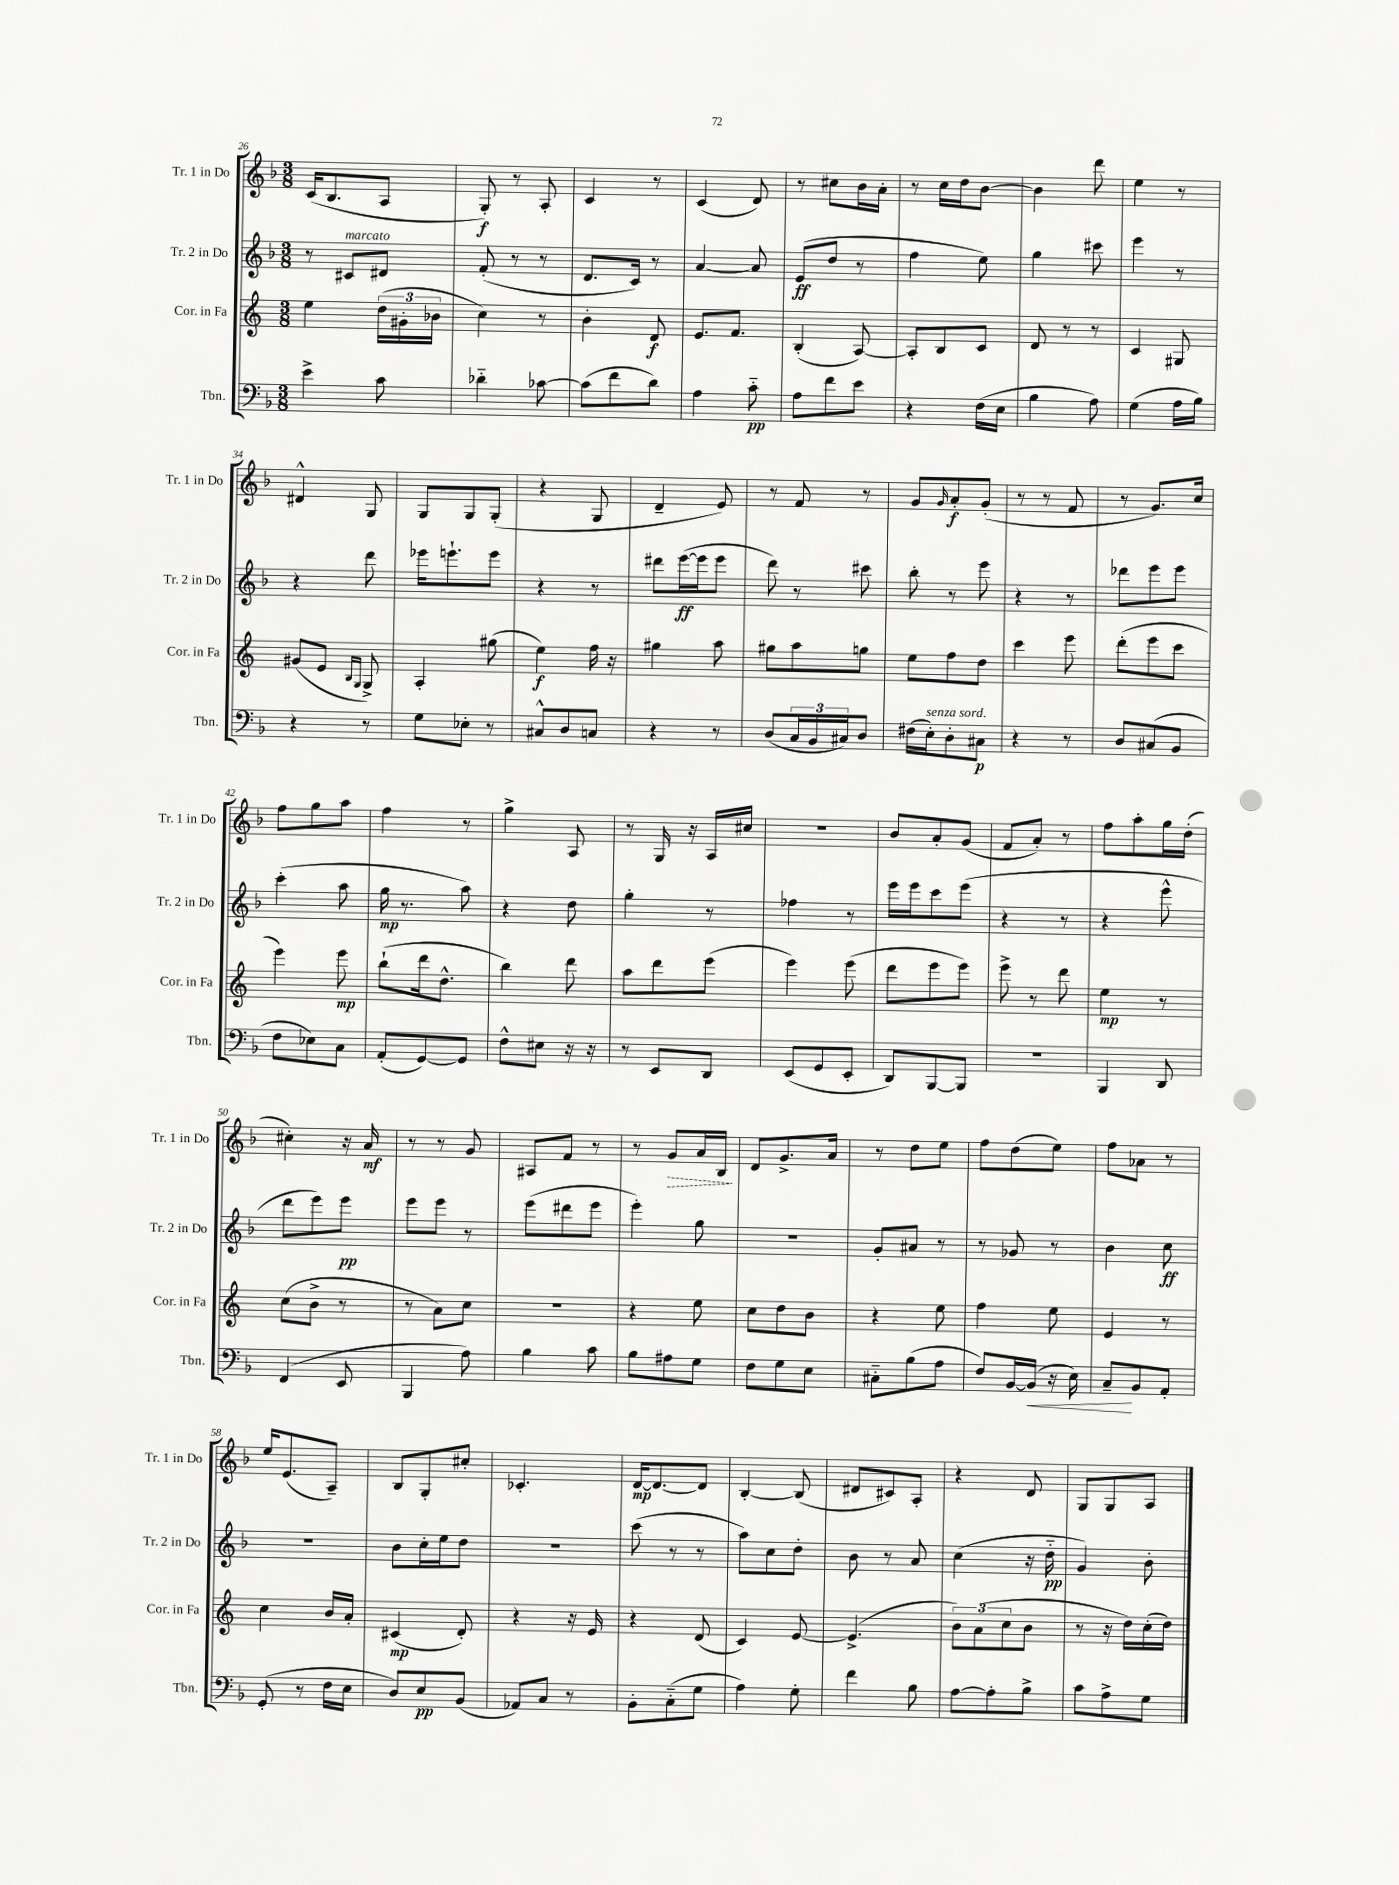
<<
\new StaffGroup <<
\new Staff = "s0" \with { instrumentName = "Tr. 1 in Do" shortInstrumentName = "Tr. 1 in Do" } {
    \clef treble \key f \major \numericTimeSignature \time 3/8
    c'16( bes8. a8 |
    g8-.\f) r8 a8-. |
    c'4 r8 |
    c'4( d'8) |
    r8 cis''8 bes'16 a'16-. |
    r8 c''16 d''16 bes'8~ |
    bes'4 d'''8 |
    e''4 r8 |
    dis'4-^ g8 |
    g8 g8 g8-.( |
    r4 g8 |
    d'4-- e'8) |
    r8 f'8 r8 |
    g'8 \grace { g'16 } a'8-.\f g'8-.( |
    r8 r8 f'8 |
    r8 g'8.) c''16 |
    f''8 g''8 a''8 |
    f''4 r8 |
    g''4-> a8 |
    r8 g16 r16 a16 cis''16 |
    R4. |
    bes'8 a'8-. g'8( |
    f'8 a'8-.) r8 |
    f''8 a''8-. g''16 d''16-.( |
    cis''4-.) r16 a'16\mf |
    r8 r8 g'8 |
    ais8 f'8 r8 |
    r8 \once \override Hairpin.style = #'dashed-line g'8\> a'16 bes16\! |
    d'8 g'8.-> a'16 |
    r8 d''8 e''8 |
    f''8 d''8( e''8) |
    f''8 aes'8 r8 |
    e''16 e'8.( a8--) |
    bes8 g8-. cis''8-. |
    ces'4.-. |
    d'16~\mp d'8.~ d'8 |
    bes4~-. bes8( |
    dis'8 cis'8) a8-. |
    r4 d'8 |
    g8 g8 a8 \bar "|." |
}
\new Staff = "s1" \with { instrumentName = "Tr. 2 in Do" shortInstrumentName = "Tr. 2 in Do" } {
    \clef treble \key f \major \numericTimeSignature \time 3/8
    r8 cis'8^\markup { \italic "marcato" } dis'8 |
    f'8-.( r8 r8 |
    d'8. c'16) r8 |
    a'4~ a'8 |
    e'8\ff( d''8 r8 |
    f''4 e''8) |
    g''4 cis'''8 |
    e'''4 r8 |
    r4 d'''8 |
    ees'''16 e'''8.-! e'''8 |
    r4 r8 |
    dis'''8 e'''16~\ff( e'''16 e'''8 |
    d'''8) r8 cis'''8 |
    bes''8-. r8 e'''8 |
    r4 r8 |
    des'''8 e'''8 e'''8 |
    c'''4-.( a''8 |
    g''16\mp r8. a''8) |
    r4 d''8 |
    g''4-. r8 |
    fes''4 r8 |
    e'''16 e'''16 c'''8 e'''8( |
    r4 r8 |
    r4 e'''8-^ |
    d'''8 e'''8) e'''8\pp |
    e'''8 e'''8 r8 |
    e'''8( dis'''8 e'''8 |
    e'''4-.) g''8 |
    R4. |
    g'8-. ais'8 r8 |
    r8 ges'8 r8 |
    bes'4 c''8\ff |
    r4. |
    bes'8 c''16-. e''16 d''8 |
    R4. |
    c'''8( r8 r8 |
    a''8) c''8 d''8-. |
    bes'8 r8 a'8 |
    c''4( r16 d''16-_\pp |
    g'4) bes'8-. \bar "|." |
}
\new Staff = "s2" \with { instrumentName = "Cor. in Fa" shortInstrumentName = "Cor. in Fa" } {
    \clef treble \key c \major \numericTimeSignature \time 3/8
    e''4 \tuplet 3/2 { d''16( gis'16-. bes'16 } |
    c''4) r8 |
    b'4-. d'8\f |
    e'8. f'8. |
    b4-.( a8~) |
    a8-. b8 c'8 |
    d'8 r8 r8 |
    c'4 gis8 |
    gis'8( e'8 \grace { b16 g16 } g8->) |
    a4-. gis''8( |
    e''4\f) f''16 r16 |
    gis''4 a''8 |
    gis''8 a''8 g''8 |
    e''8 f''8 d''8 |
    c'''4 e'''8 |
    d'''8-.( e'''8 c'''8 |
    e'''4) e'''8\mp |
    b''8-!( d'''16 d''8.-^ |
    b''4) d'''8 |
    a''8 d'''8 e'''8( |
    e'''4) e'''8( |
    d'''8 e'''8 e'''8) |
    e'''8-> r8 d'''8 |
    e''4\mp r8 |
    c''8( b'8-> r8 |
    r8 a'8) c''8 |
    R4. |
    r4 e''8 |
    c''8 d''8 b'8 |
    r4 e''8 |
    f''4 e''8 |
    e'4 r8 |
    c''4 b'16 a'16-. |
    cis'4\mp( d'8-.) |
    r4 r16 e'16 |
    r4 d'8( |
    c'4) e'8~ |
    e'4.->( |
    \tuplet 3/2 { b'8) a'8( c''8 } b'8 |
    r8 r16 d''16) c''16-.( d''16) \bar "|." |
}
\new Staff = "s3" \with { instrumentName = "Tbn." shortInstrumentName = "Tbn." } {
    \clef bass \key f \major \numericTimeSignature \time 3/8
    e'4-> c'8 |
    des'4-_ ces'8~ |
    ces'8( f'8 d'8) |
    a4 c'8-_\pp |
    a8 f'8 e'8 |
    r4 f16( e16 |
    bes4 a8) |
    g4( a16 bes16) |
    r4 r8 |
    g8 ees8-. r8 |
    cis8-^ d8 c8 |
    r4 r8 |
    d8( \tuplet 3/2 { c16 bes,16 cis16) } d8 |
    fis16( e16-.^\markup { \italic "senza sord." }) d8-. cis8\p |
    r4 r8 |
    d8 cis8( bes,8 |
    f8 ees8) c8 |
    a,8-.( g,8~) g,8 |
    f8-^ eis8 r16 r16 |
    r8 e,8 d,8 |
    e,8( g,8 e,8-. |
    d,8) bes,,8~ bes,,8 |
    R4. |
    bes,,4 d,8 |
    f,4( e,8 |
    bes,,4 a8) |
    bes4 c'8 |
    bes8 ais8 g8 |
    f8 g8 e8 |
    cis8-_ bes8( a8 |
    f8) bes,16~ bes,16\<( r16 e16) |
    c8--\! bes,8 a,8-. |
    g,8-.( r8 f16 e16 |
    d8) e8\pp bes,8( |
    aes,8) c8 r8 |
    bes,8-. c8-_( g8 |
    a4) g8-. |
    f'4 bes8 |
    a8~ a8-. bes8-> |
    c'8 a8-> g8 \bar "|." |
}
>>
>>
\layout { \context { \Score currentBarNumber = #26 } }
